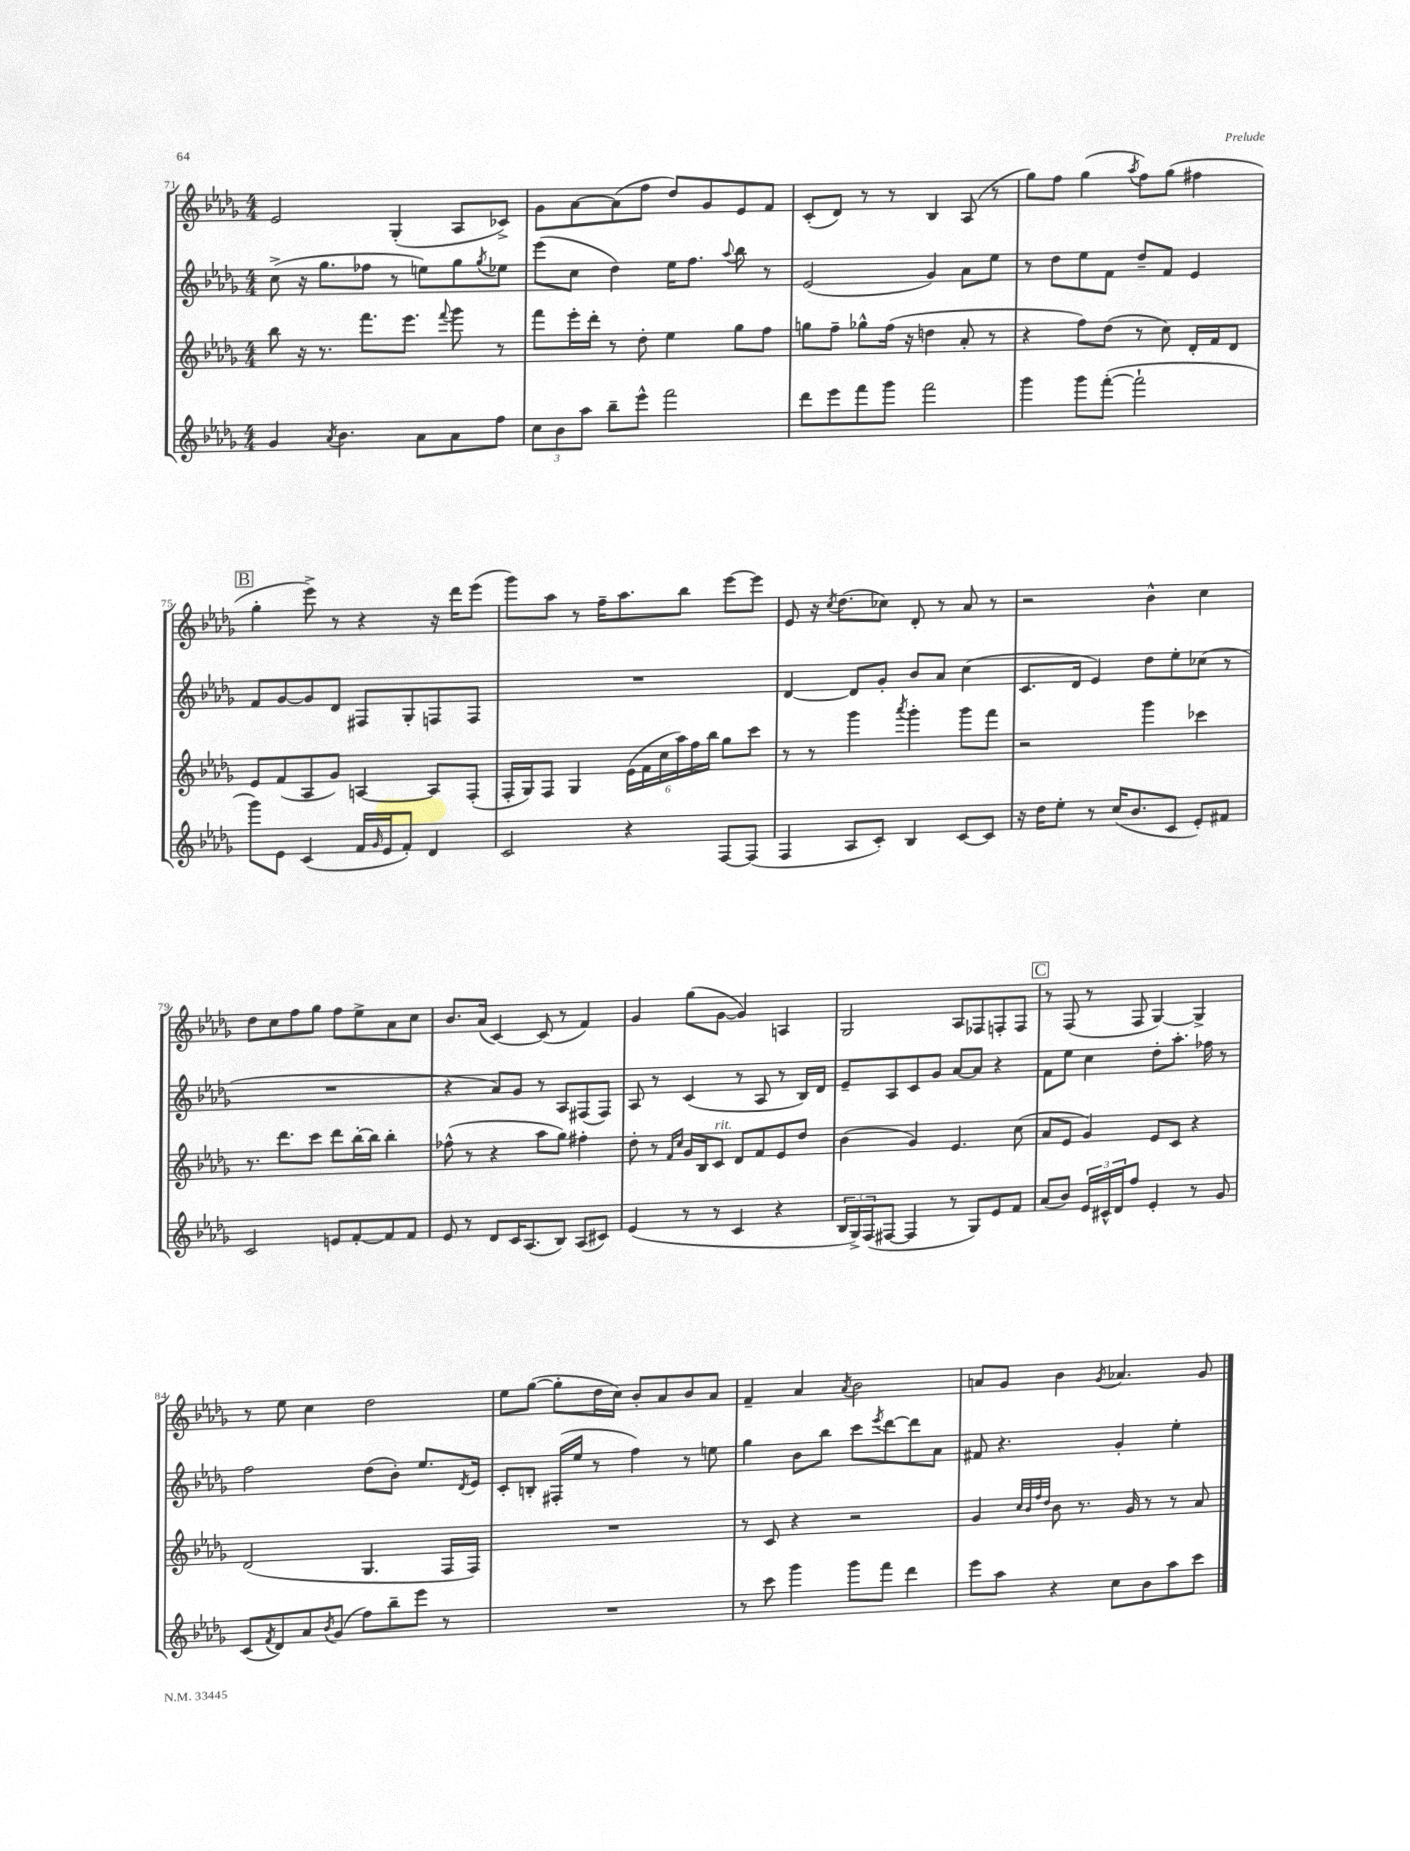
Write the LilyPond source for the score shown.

<<
\new StaffGroup <<
\new Staff = "s0" {
    \clef treble \key des \major \numericTimeSignature \time 4/4
    ees'2 ges4-.( aes8 ces'8->) |
    ges'8 aes'8~ aes'8( f''8 des''8) ges'8 ees'8 f'8 |
    c'8-.( des'8) r8 r8 bes4 aes8( r8 |
    ges''8) f''8 ges''4( \acciaccatura { aes''8 } f''8) ges''8( fis''4 |
    \mark \markup { \box "B" } ges''4-. ees'''8->) r8 r4 r16 des'''16 ees'''8( |
    ges'''8) aes''8 r8 f''16-- aes''8. bes''8 ees'''8~ ees'''8 |
    ees'8 r16 \acciaccatura { c''8 } des''8.( ces''8) des'8-. r8 aes'8 r8 |
    r2 bes'4-^ c''4 |
    des''8 c''8 f''8 ges''8 f''8 ees''8-> aes'8 c''8 |
    bes'8. aes'16( c'4~) c'8( r8 f'4) |
    ges'4 ges''8( ges'8~ ges'4) a4 |
    ges2 aes8 fes8 f8-. f8 |
    \mark \markup { \box "C" } r8 f8( r8 f8 ges4~) ges4-> |
    r8 ees''8 c''4 des''2 |
    ees''8 ges''8~( ges''8-. des''16 c''16) bes'8-. aes'8 bes'8 aes'8 |
    f'4-- aes'4 \acciaccatura { aes'8 } bes'2 |
    a'8 ges'8 bes'4 \acciaccatura { ges'8 } aes'4. ges'8 \bar "|." |
}
\new Staff = "s1" {
    \clef treble \key des \major \numericTimeSignature \time 4/4
    c''8->( r16 ges''8. fes''8 r8 e''8) ges''8 \acciaccatura { ges''8 } ees''8 |
    ees'''8( c''8 des''4) ees''16 f''8. \appoggiatura { aes''8 } bes''8 r8 |
    ees'2( ges'4) aes'8 ees''8 |
    r8 des''8 ees''8 f'8 des''8-- f'8 ees'4 |
    \mark \markup { \box "B" } f'8 ges'8~ ges'8 des'8 fis8 ges8-. f8 f8 |
    R1 |
    des'4~ des'8 ges'8-. bes'8 aes'8 c''4( |
    c'8. des'16 ees'4) des''8 ees''8-. ces''8( r8 |
    R1 |
    r4 aes'8) ges'8 r8 aes8 fis8( fis8) |
    aes8 r8 c'4( r8 aes8 r8 bes16) des'16 |
    ees'8-- aes8 c'8 ges'8 aes'8~ aes'8 r4 |
    \mark \markup { \box "C" } f'8 ees''8 c''4 des''8-. aes''8.-. fes''16 r8 |
    f''2 des''8( bes'8-.) ees''8. \acciaccatura { des'8 } ees'16 |
    c'8-. b8-. fis16-.( ees''16 r8 f''4) r8 e''8 |
    ges''4 bes'8 bes''8 c'''8 \acciaccatura { ees'''8 } des'''8~ des'''8 aes'8 |
    fis'8 r4. ges'4-. ees''4-. \bar "|." |
}
\new Staff = "s2" {
    \clef treble \key des \major \numericTimeSignature \time 4/4
    bes''8 r16 r8. f'''8. ees'''8. \appoggiatura { f'''8 } ges'''8 r8 |
    f'''8 ees'''16-. des'''16-. r8 des''8-. ees''4 ges''8 f''8 |
    g''8 f''8-- ges''8-^ f''16( r16 d''4 aes'8-. r8 |
    r4 f''8) des''8( r8 c''8) des'16-. f'16 des'8 |
    \mark \markup { \box "B" } ees'8 f'8( aes8 ges'8) a4~ a8 f8-.( |
    f16-. ges16) f8 ges4 \tuplet 6/4 { ees'16( f'16 c''16 aes''16) f''16 bes''16 } ges''8 c'''8 |
    r8 r8 ges'''4 \acciaccatura { aes'''8 } ges'''4-. ges'''8 f'''8 |
    r2 ges'''4 ces'''4 |
    r8. des'''8. c'''8 des'''8 bes''16~-. bes''16 bes''4-. |
    fes''8-^( r8 r4 aes''8 ges''8) fis''4-. |
    des''8-. r8 \grace { f'16 c''16 } ges'16 bes16 c'8^\markup { \italic "rit." } des'8 f'8 ees'8 des''8 |
    bes'4( ges'4) ees'4. c''8( |
    \mark \markup { \box "C" } aes'8 ees'8 ges'4) ees'8 c'8 r4 |
    des'2( ges4. f16 f16) |
    R1 |
    r8 c'8 r4 r2 |
    ges'4 \grace { c''32 bes'32 f''32 des''32 } bes'8 r8. ges'16 r8 r8 aes'8 \bar "|." |
}
\new Staff = "s3" {
    \clef treble \key des \major \numericTimeSignature \time 4/4
    ges'4 \acciaccatura { aes'8 } bes'4. aes'8 aes'8 f''8 |
    \tuplet 3/2 { c''8 bes'8 aes''8 } bes''8-- ees'''8-^ f'''2 |
    des'''8 ees'''8 f'''8 ges'''8 f'''2 |
    ges'''4 ges'''8 f'''8~-.( f'''2-! |
    \mark \markup { \box "B" } ges'''8) ees'8 c'4( f'16 \grace { ges'16 } ees'16 f'8-.) des'4 |
    c'2 r4 f8~ f8( |
    f4 aes8 c'8-.) bes4 c'8~ c'8 |
    r16 des''16 ees''8-. r8 c''16( bes'8. c'8 ees'8-.) fis'8 |
    c'2 e'8 f'8~-. f'8 f'8 |
    ees'8 r8 des'8 c'16 aes8.( bes8) aes8( cis'8) |
    ees'4( r8 r8 c'4 r4 |
    \tuplet 3/2 { bes16 ges16->) f16( } fis8~ fis4 r8 ges8) ees'8 f'8 |
    \mark \markup { \box "C" } aes'8( bes'8) \tuplet 3/2 { ees'16 cis'16-^ des'16 } f''8 ees'4-. r8 ges'8 |
    c'8( \acciaccatura { f'8 } des'8) aes'8 \acciaccatura { bes'8 } ges'8( f''8) bes''8-- ees'''8 r8 |
    R1 |
    r8 c'''8 ges'''4 ges'''8 f'''8 des'''4 |
    ees'''8 aes''8 r4 c''8 bes'8 aes''8 c'''8 \bar "|." |
}
>>
>>
\layout { \context { \Score currentBarNumber = #71 } }
